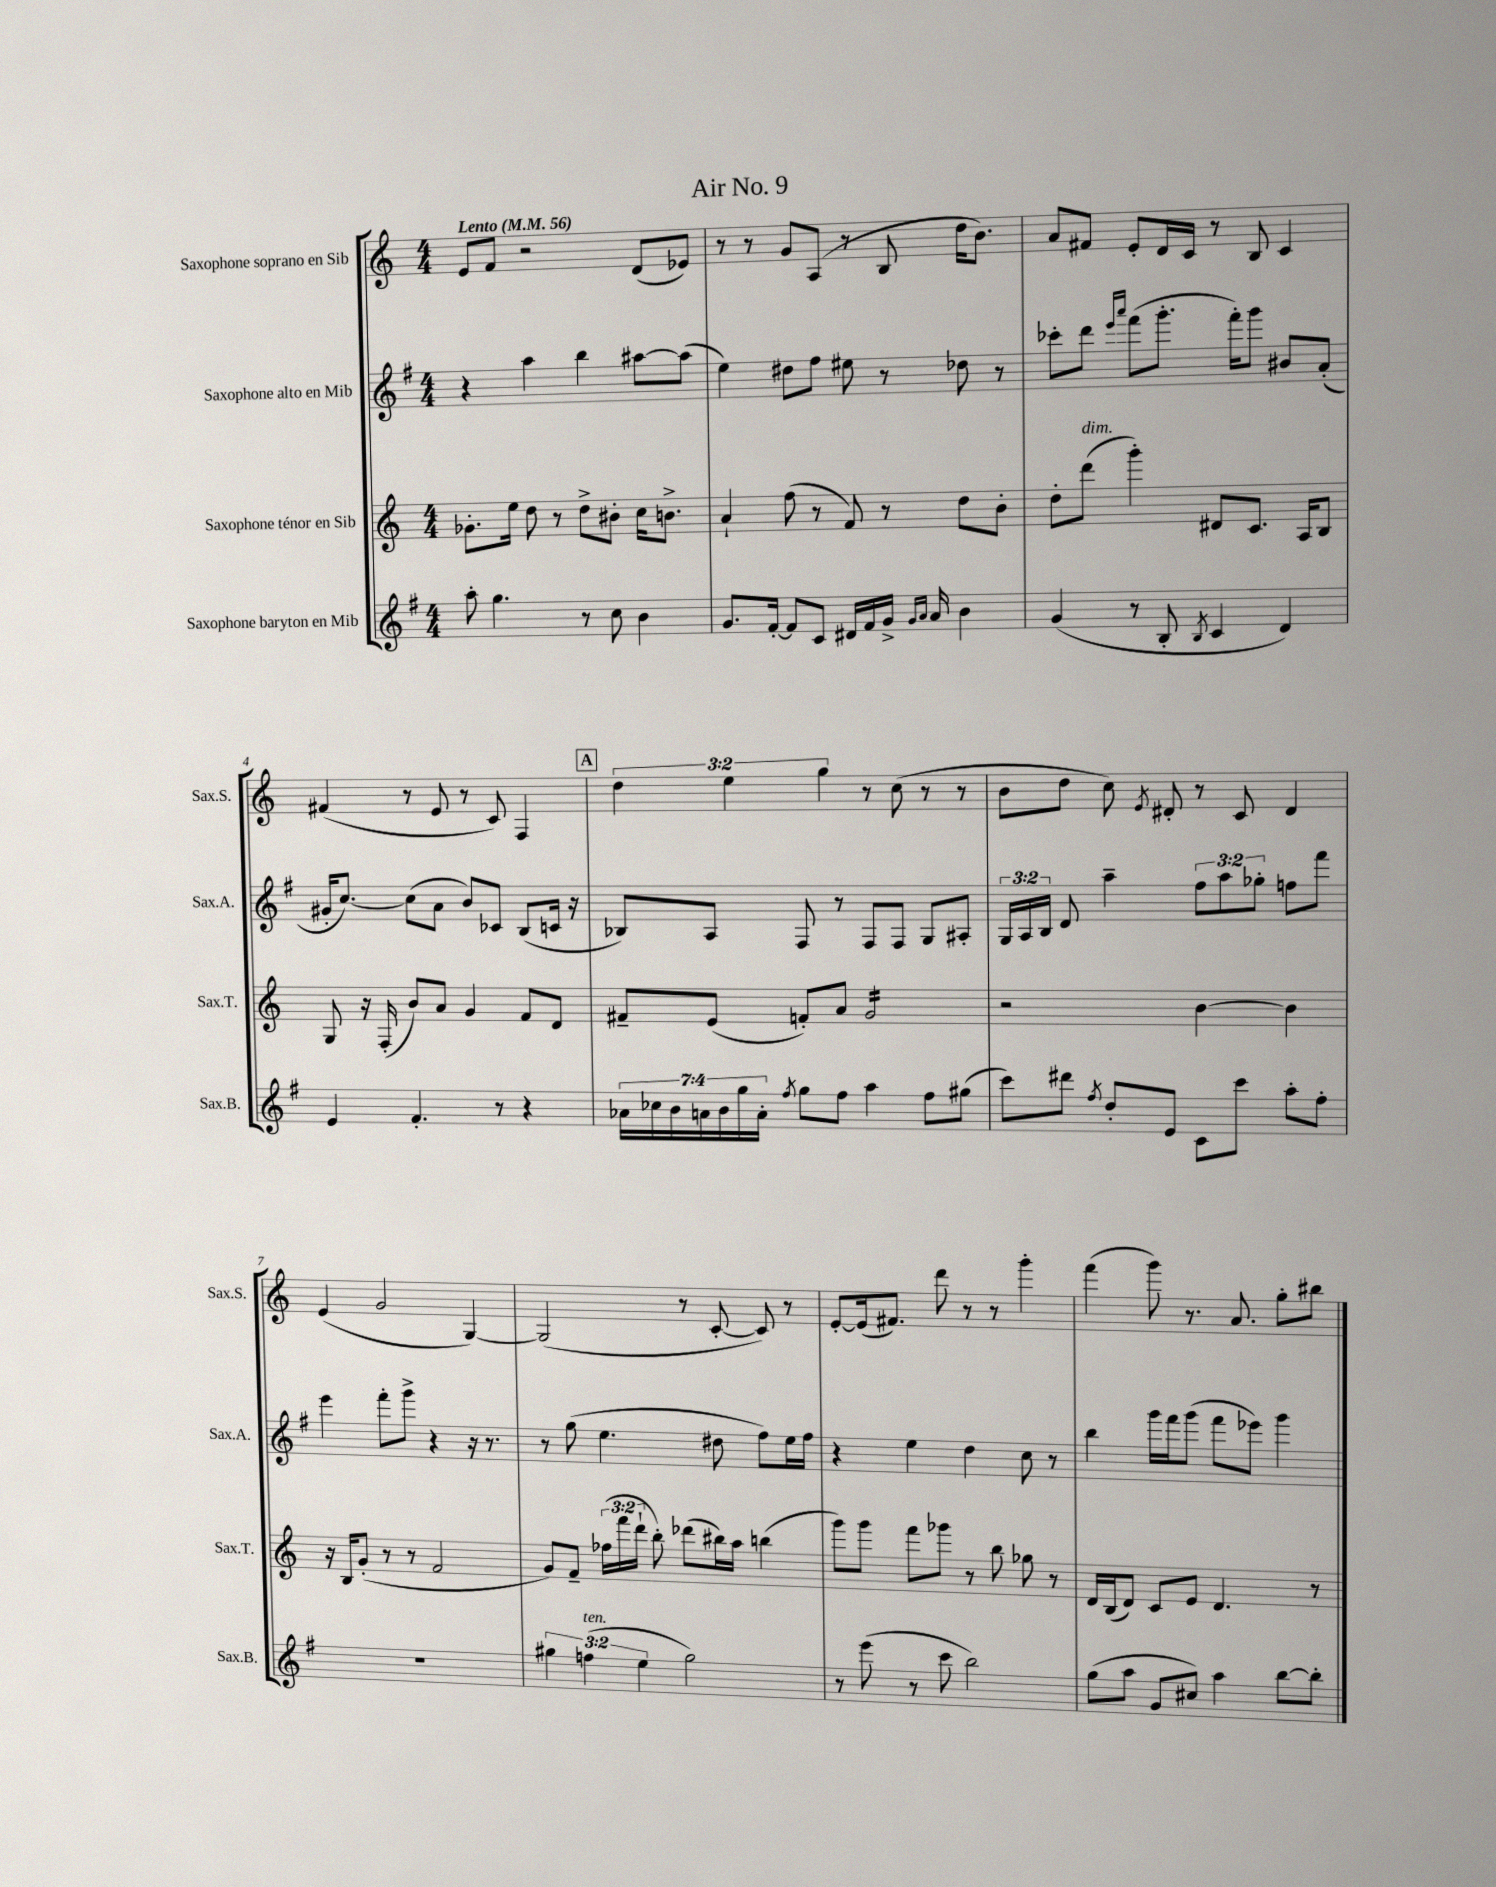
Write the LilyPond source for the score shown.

\header { title = "Air No. 9" }
<<
\new StaffGroup <<
\new Staff = "s0" \with { instrumentName = "Saxophone soprano en Sib" shortInstrumentName = "Sax.S." } {
    \clef treble \key c \major \numericTimeSignature \time 4/4 \override Staff.TupletNumber.text = #tuplet-number::calc-fraction-text \tempo "Lento" 4 = 56
    \autoBeamOff e'8[ f'8] r2 d'8[( ees'8]) |
    r8 r8 g'8[ a8]( r8 b8 d''16[ b'8.]) |
    a'8[ fis'8] e'8[-. d'16 c'16] r8 b8 c'4 |
    fis'4( r8 e'8 r8 c'8) f4 |
    \mark \markup { \box "A" } \tuplet 3/2 { d''4 e''4 g''4 } r8 c''8( r8 r8 |
    b'8[ d''8] c''8) \acciaccatura { e'8 } dis'8-. r8 c'8 dis'4 |
    e'4( g'2 g4~) |
    g2( r8 c'8~-. c'8) r8 |
    e'8[~-. e'16( fis'8.]) d'''8 r8 r8 g'''4-. |
    f'''4( g'''8) r8. a'8. g''8[-. bis''8] \bar "|." |
}
\new Staff = "s1" \with { instrumentName = "Saxophone alto en Mib" shortInstrumentName = "Sax.A." } {
    \clef treble \key g \major \numericTimeSignature \time 4/4 \override Staff.TupletNumber.text = #tuplet-number::calc-fraction-text
    \autoBeamOff r4 a''4 b''4 ais''8[~ ais''8]( |
    e''4) dis''8[ fis''8] eis''8 r8 des''8 r8 |
    ces'''8[-. d'''8] \grace { e'''16[ a'''16] } fis'''8[( g'''8.]-. fis'''16[-.) g'''8] bis'8[ a'8]-.( |
    gis'16[-. c''8.]~) c''8[( a'8] b'8[) ces'8] b8[( c'16] r16 |
    \mark \markup { \box "A" } bes8[) a8] fis8 r8 fis8[ fis8] g8[ ais8]-. |
    \tuplet 3/2 { g16[ a16 b16] } d'8 a''4-- \tuplet 3/2 { fis''8[ a''8 ges''8]-. } f''8[ fis'''8] |
    e'''4 fis'''8[-. g'''8]-> r4 r16 r8. |
    r8 g''8( e''4. dis''8 fis''8[) e''16 fis''16] |
    r4 e''4 d''4 c''8 r8 |
    b''4 g'''16[ fis'''16 g'''8]( fis'''8[ ees'''8]) g'''4 \bar "|." |
}
\new Staff = "s2" \with { instrumentName = "Saxophone ténor en Sib" shortInstrumentName = "Sax.T." } {
    \clef treble \key c \major \numericTimeSignature \time 4/4 \override Staff.TupletNumber.text = #tuplet-number::calc-fraction-text
    \autoBeamOff ges'8.[-. e''16] d''8 r8 d''8[-> bis'8]-. c''16[ b'8.]-> |
    a'4-! f''8( r8 f'8) r8 d''8[ b'8]-. |
    d''8[-. d'''8]^\markup { \italic "dim." }( g'''4-.) dis'8[ c'8.] a16[ b8] |
    g8 r16 f16-.( b'8[) a'8] g'4 f'8[ d'8] |
    \mark \markup { \box "A" } fis'8[-- e'8]( f'8[-.) a'8] g'2:16 |
    r2 b'4~ b'4 |
    r16 b16[ g'8]-.( r8 r8 f'2 |
    g'8[) f'8]-- \tuplet 3/2 { fes''16[( f'''16 d'''16]-! } b''8-.) des'''8[( bis''16) a''16] b''4( |
    g'''8[) g'''8] f'''8[ ges'''8] r8 b''8 ges''8 r8 |
    d'16[ b16( d'8]) c'8[ e'8] d'4. r8 \bar "|." |
}
\new Staff = "s3" \with { instrumentName = "Saxophone baryton en Mib" shortInstrumentName = "Sax.B." } {
    \clef treble \key g \major \numericTimeSignature \time 4/4 \override Staff.TupletNumber.text = #tuplet-number::calc-fraction-text
    \autoBeamOff a''8-. g''4. r8 c''8 b'4 |
    g'8.[ fis'16]~-. fis'8[ c'8] dis'16[ fis'16 g'16]-> \grace { g'16[ a'16] } a'16 b'4 |
    g'4( r8 b8-. \acciaccatura { b8 } c'4 d'4) |
    e'4 fis'4.-. r8 r4 |
    \mark \markup { \box "A" } \tuplet 7/4 { aes'16[ ces''16 b'16 a'16 b'16 g''16 a'16]-. } \acciaccatura { fis''8 } g''8[ fis''8] a''4 fis''8[ gis''8]( |
    c'''8[) dis'''8] \acciaccatura { fis''8 } d''8[-. e'8] c'8[ c'''8] a''8[-. fis''8]-. |
    R1 |
    \tuplet 3/2 { gis''4 f''4^\markup { \italic "ten." }( e''4 } gis''2) |
    r8 e'''8( r8 c'''8 b''2) |
    g''8[( a''8] g'8[ cis''8]) a''4 b''8[~ b''8]-. \bar "|." |
}
>>
>>
